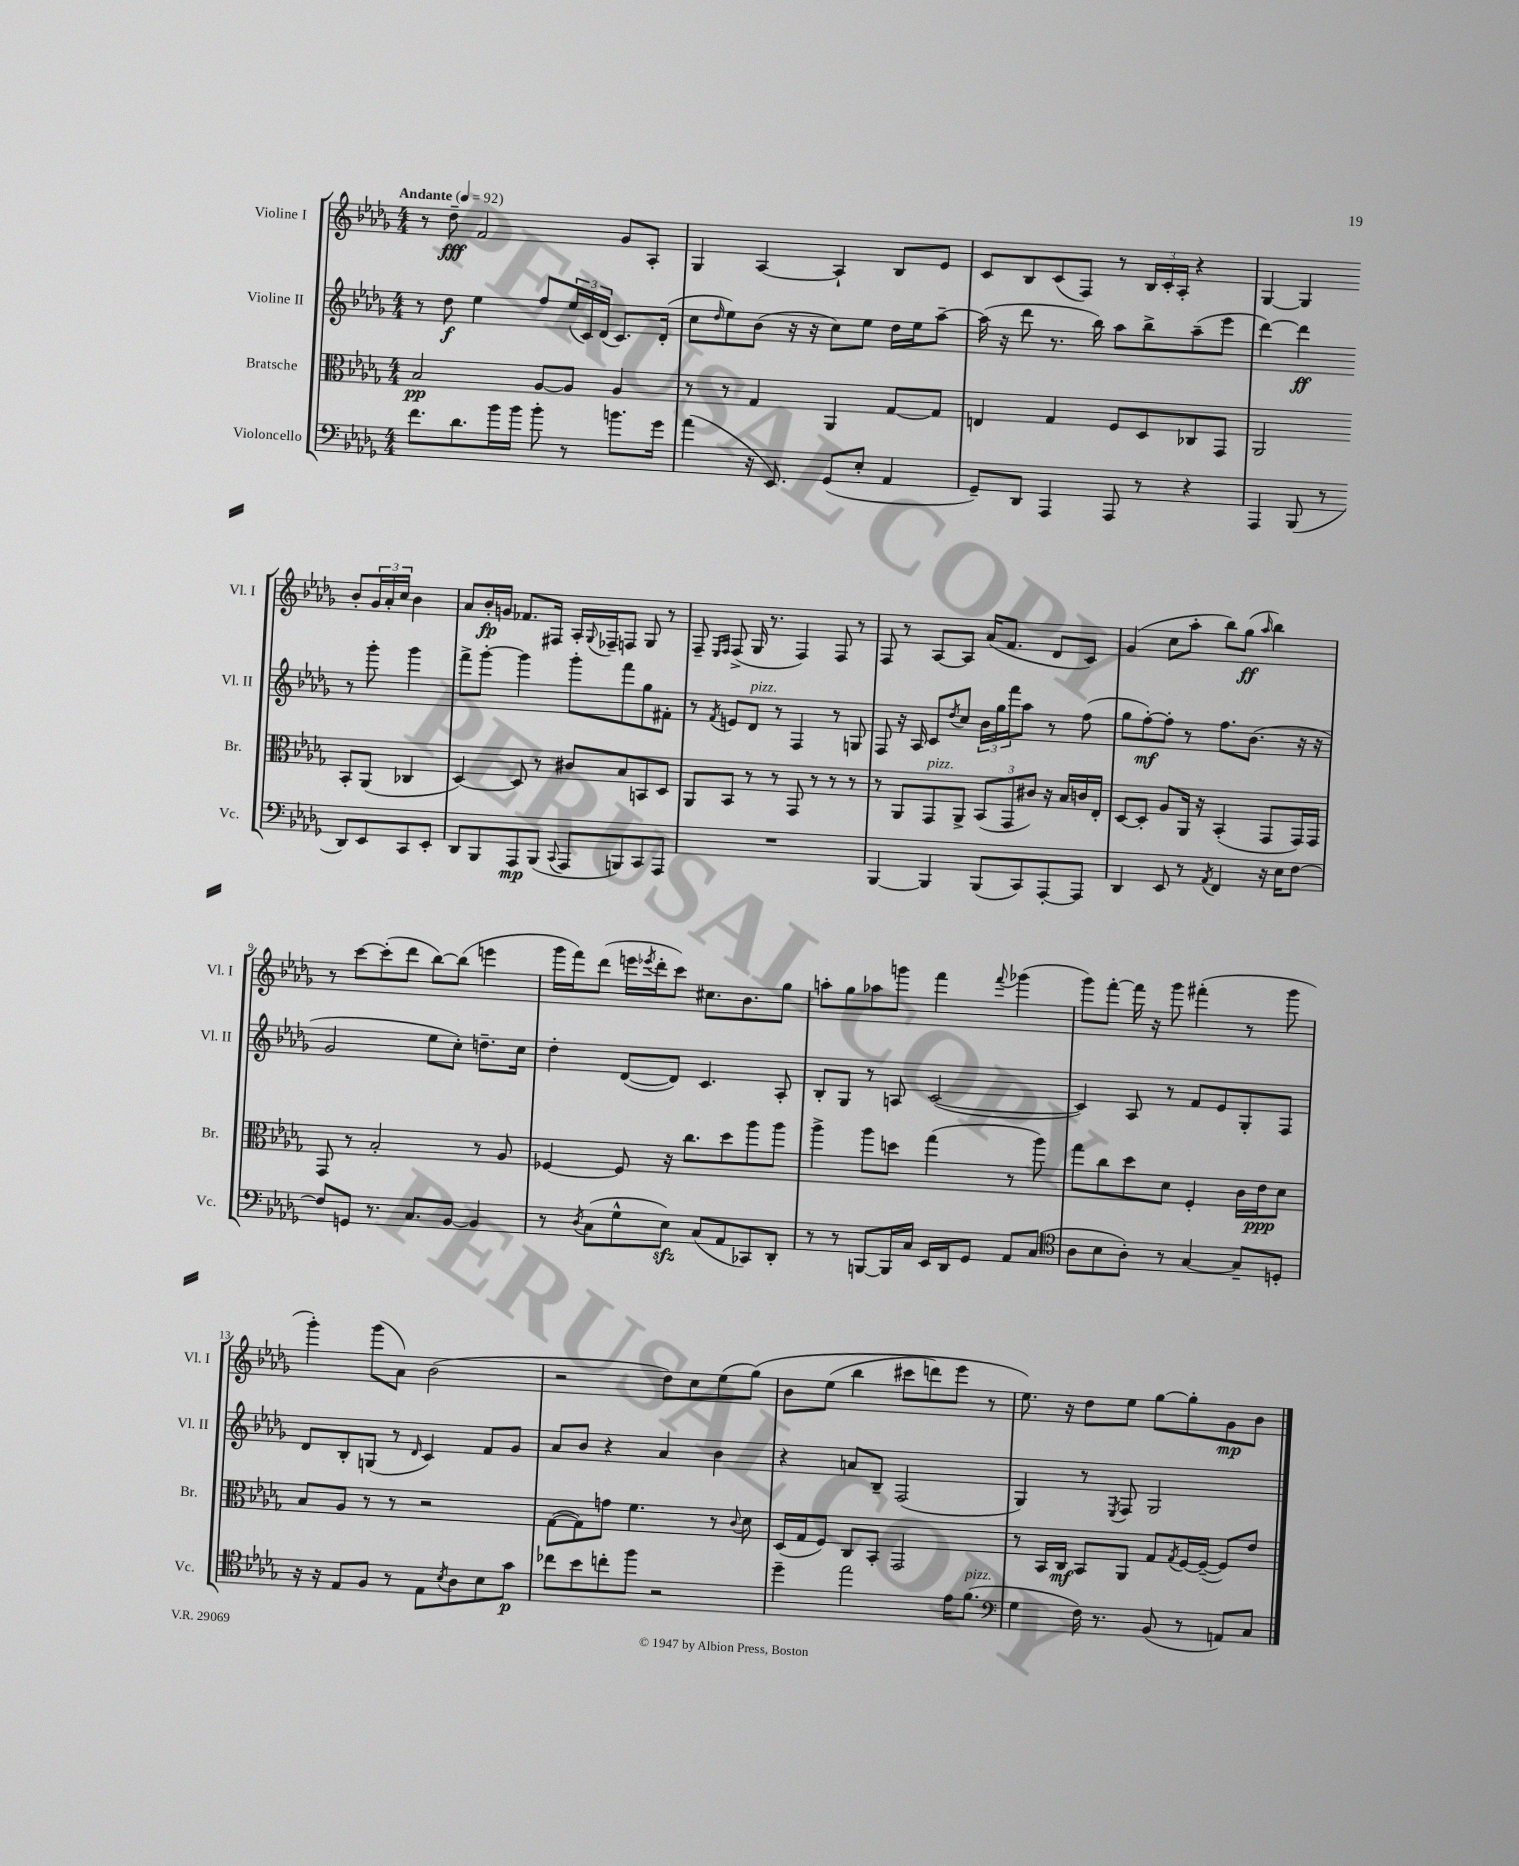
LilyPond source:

<<
\new StaffGroup <<
\new Staff = "s0" \with { instrumentName = "Violine I" shortInstrumentName = "Vl. I" } {
    \clef treble \key des \major \numericTimeSignature \time 4/4 \tempo "Andante" 4 = 92
    r8 des''8--\fff f'2 ges'8 aes8-. |
    ges4 aes4~ aes4-! bes8 ees'8 |
    c'8 bes8 c'8( f8) r8 \tuplet 3/2 { bes16 c'16-. aes16-. } r4 |
    ges4~ ges4 bes'8-. \tuplet 3/2 { ges'16 aes'16-. c''16 } bes'4 |
    aes'8 bes'16-.\fp g'16 fes'8. fis16 aes16-. \appoggiatura { ges8 } fes16-- f8 ges8 r8 |
    f8-- \grace { ees16 f16 } f8->( ges16 r8. f4) f8 r8 |
    f8 r8 aes8~ aes8 aes'16( f'8. des'8 c'8) |
    ges'4( c''8 aes''8-. bes''8) ges''8\ff( \grace { aes''16 } bes''4) |
    r8 c'''8~ c'''8-.( des'''8 bes''8~) bes''8( e'''4 |
    ges'''16 f'''16) des'''8( e'''16 \acciaccatura { ees'''8 } des'''16-. c'''8) cis''8. bes'8. ges''8 |
    a''8-. ges''8 aes''8 g'''8 f'''4 \appoggiatura { f'''8 } ges'''4( |
    ges'''8) f'''8~-. f'''16 r16 ges'''8 fis'''4-.( r8 ges'''8 |
    ges'''4-.) ges'''8( aes'8) bes'2( |
    r2 des''8) c''8 ees''8( ges''8)\( |
    bes'8 ees''8( bes''4 cis'''8 d'''8) ees'''8 r8 |
    ees''8.\) r16 des''8 ees''8 ges''8~ ges''8-. ges'8\mp bes'8 \bar "|." |
}
\new Staff = "s1" \with { instrumentName = "Violine II" shortInstrumentName = "Vl. II" } {
    \clef treble \key des \major \numericTimeSignature \time 4/4
    r8 des''8\f ees''4 f''8 \tuplet 3/2 { ees''16( c'16) des'16( } c'8.) des'16-.( |
    c''8 \grace { des''16 } ees''8) bes'8( r16 r16 c''8) ees''8 des''16 ees''16 aes''8~-- |
    aes''16( r16 des'''8 r8. bes''16) aes''8 bes''8-> aes''8--( ees'''8 |
    des'''4~) des'''4\ff r8 ges'''8-. ges'''4 |
    f'''8-> ges'''8~-. ges'''4 ges'''8-. f'''8 ges''8 fis'8-. |
    r8 \acciaccatura { f'8 } e'8 des'8^\markup { \italic "pizz." } r8 f4 r8 g8 |
    f8 r16 aes16 c'8 \acciaccatura { des''8 } c''8 \tuplet 3/2 { bes'16 ges''16 f'''16 } aes''8 r8 f''8( |
    ges''8 f''8~-.\mf) f''8-. r8 f''8. bes'8.( r16 r16 |
    ges'2 ees''8 c''8-.) d''8.-- c''16 |
    des''4-. des'8~( des'8) c'4. aes8-. |
    bes8-. ges8 r8 a8 c'2~( |
    c'4) aes8 r8 f'8 ees'8 ges8-. f8 |
    des'8 bes8-. g8( r8 \grace { des'16 } c'4) f'8 ges'8 |
    aes'8 bes'8 r4 aes'4 bes'4 |
    r4 a'8 bes8-- f2( |
    ges4) r8 \acciaccatura { ees8 } f8 ges2 \bar "|." |
}
\new Staff = "s2" \with { instrumentName = "Bratsche" shortInstrumentName = "Br." } {
    \clef alto \key des \major \numericTimeSignature \time 4/4
    bes2\pp aes8~ aes8 aes4 |
    r8 r8 ges4 aes,4 ges8~ ges8 |
    e4 ges4 f8 des8 ces8 ges,8 |
    aes,2 bes,8-. aes,8( ces4 |
    des4~) des8 r8 cis'8 bes8 b,8 des8 |
    aes,8 bes,8 r8 r8 ges,8 r8 r8 r8 |
    r8 aes,8 ges,8^\markup { \italic "pizz." } aes,8-> \tuplet 3/2 { bes,8( ges,8 cis'8) } r16 bes16 c'16 ees16-. |
    des8~ des8-. aes8 aes,16 r16 bes,4-.( ges,8 ges,16) ges,16 |
    ges,8 r8 bes2-. r8 aes8 |
    fes4~ fes8 r16 c''8. des''8 aes''8 aes''8 |
    aes''4-> aes''8 d''8 ges''4( r8 aes''8) |
    ges''8 c''8 des''8 des'8 f4-. c'16 ees'16\ppp des'8 |
    bes8 aes8 r8 r8 r2 |
    ges8~( ges8) g'8 f'4. r8 \appoggiatura { c'8 } des'8 |
    des16( ges16 f8) c8 bes,8-. ges,2 |
    r8 bes,16 c16\mf bes,8 aes,8 ges8 \acciaccatura { ges8 } f16~ f16~--( f8) ees'8 \bar "|." |
}
\new Staff = "s3" \with { instrumentName = "Violoncello" shortInstrumentName = "Vc." } {
    \clef bass \key des \major \numericTimeSignature \time 4/4
    f'8. des'8. bes'16 bes'16 bes'8-. r8 b'8. ges'16 |
    aes'4( r16 ees,8.) ges,8( ees8-. aes,4 |
    ges,8--) des,8 aes,,4 aes,,8 r8 r4 |
    aes,,4 bes,,8( r8 des,8) ees,8 c,8 ees,8-. |
    des,8 bes,,8 aes,,8\mp bes,,8( \appoggiatura { c,8 } aes,,8 b,,8) c,8 aes,,8 |
    R1 |
    bes,,4~ bes,,4 bes,,8( c,8) aes,,8~-. aes,,8 |
    des,4 ees,8 r8 \acciaccatura { aes,8 } f,4 r16 ees16 f8~ |
    f8 g,8 r8. c8. bes,8~ bes,4 |
    r8 \acciaccatura { des8 } c8( ges8-^ ees8\sfz) c8( aes,8 ces,8) des,8-. |
    r8 r8 b,,8~ b,,16 c16 ees,16 des,16 ges,8 aes,8 c8( |
    \clef tenor aes8 bes8 aes8-.) r8 ges4~ ges8-- d8-. |
    r16 r16 ees8 f8 r8 ees8 \acciaccatura { bes8 } aes8 bes8 ges'8\p |
    ces''8 bes'8 c''8-. f''8 r2 |
    des''4-- ees''2 ees'16 f'8.^\markup { \italic "pizz." }( |
    \clef bass ges4 f16) r8. bes,8( r8 a,8) c8 \bar "|." |
}
>>
>>
